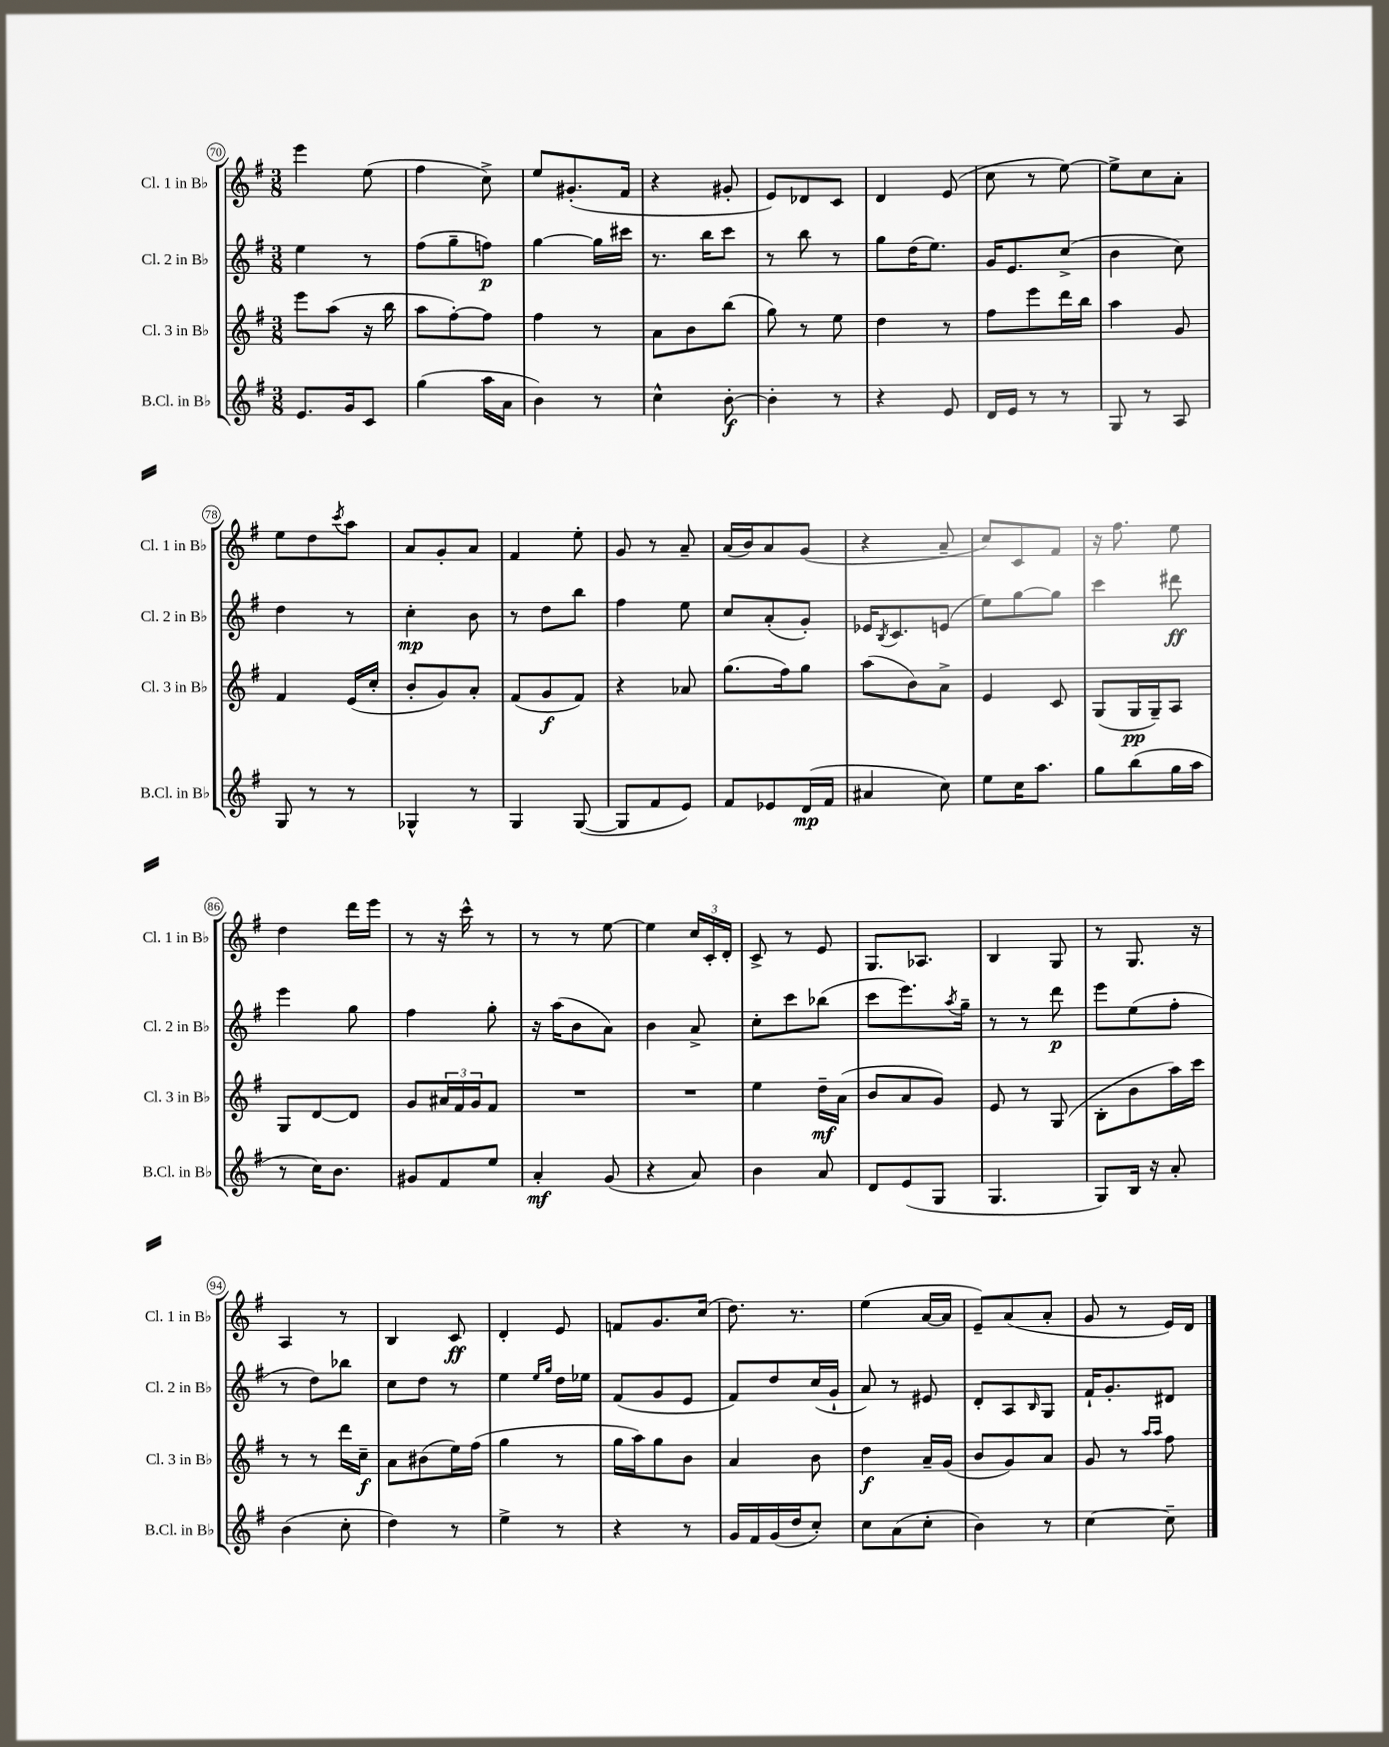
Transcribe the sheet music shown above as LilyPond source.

<<
\new StaffGroup <<
\new Staff = "s0" \with { instrumentName = "Cl. 1 in Bb" shortInstrumentName = "Cl. 1 in Bb" } {
    \clef treble \key g \major \numericTimeSignature \time 3/8
    e'''4 e''8( |
    fis''4 c''8->) |
    e''8 gis'8.-.( fis'16 |
    r4 gis'8-. |
    e'8) des'8 c'8 |
    d'4 e'8( |
    c''8 r8 e''8~) |
    e''8-> c''8 a'8-. |
    e''8 d''8 \acciaccatura { c'''8 } a''8 |
    a'8 g'8-. a'8 |
    fis'4 e''8-. |
    g'8 r8 a'8-- |
    a'16( b'16) a'8 g'8( |
    r4 a'8-- |
    c''8) c'8 fis'8 |
    r16 fis''8. e''8 |
    d''4 d'''16 e'''16 |
    r8 r16 c'''16-^ r8 |
    r8 r8 e''8~ |
    e''4 \tuplet 3/2 { c''16 c'16-. d'16-. } |
    c'8-> r8 e'8 |
    g8. aes8. |
    b4 g8 |
    r8 g8. r16 |
    a4 r8 |
    b4 c'8\ff |
    d'4-. e'8 |
    f'8 g'8. c''16( |
    d''8.) r8. |
    e''4( a'16~ a'16 |
    e'8--) a'8( a'8-. |
    g'8 r8 e'16) d'16 \bar "|." |
}
\new Staff = "s1" \with { instrumentName = "Cl. 2 in Bb" shortInstrumentName = "Cl. 2 in Bb" } {
    \clef treble \key g \major \numericTimeSignature \time 3/8
    e''4 r8 |
    fis''8( g''8-- f''8\p) |
    g''4~ g''16 cis'''16 |
    r8. b''16 c'''8 |
    r8 b''8 r8 |
    g''8 d''16( e''8.) |
    g'16 e'8. c''8->( |
    b'4 c''8) |
    d''4 r8 |
    c''4-.\mp b'8 |
    r8 d''8 b''8 |
    fis''4 e''8 |
    c''8 a'8-.( g'8-.) |
    ees'16 \acciaccatura { b8 } c'8. e'8( |
    e''8) g''8~ g''8 |
    c'''4 dis'''8\ff |
    e'''4 g''8 |
    fis''4 g''8-. |
    r16 a''16( b'8 a'8) |
    b'4 a'8-> |
    c''8-. c'''8 bes''8( |
    c'''8 e'''8.) \acciaccatura { a''8 } g''16-- |
    r8 r8 d'''8\p |
    e'''8 e''8( fis''8-. |
    r8 d''8) bes''8 |
    c''8 d''8 r8 |
    e''4 \grace { e''16 g''16 } d''16 ees''16 |
    fis'8( g'8 e'8 |
    fis'8) d''8 c''16( g'16-! |
    a'8) r8 eis'8 |
    d'8-. a8 \grace { b16 } g8 |
    fis'16-! g'8.-. dis'8 \bar "|." |
}
\new Staff = "s2" \with { instrumentName = "Cl. 3 in Bb" shortInstrumentName = "Cl. 3 in Bb" } {
    \clef treble \key g \major \numericTimeSignature \time 3/8
    e'''8 a''8( r16 b''16 |
    a''8 fis''8~-.) fis''8 |
    fis''4 r8 |
    a'8 b'8 b''8( |
    g''8) r8 e''8 |
    d''4 r8 |
    fis''8 e'''8 d'''16 b''16 |
    a''4 g'8 |
    fis'4 e'16( c''16-. |
    b'8-. g'8) a'8-. |
    fis'8( g'8\f fis'8) |
    r4 aes'8 |
    g''8.( fis''16) g''8 |
    a''8( b'8) a'8-> |
    e'4 c'8 |
    g8( g16\pp g16--) a8 |
    g8 d'8~ d'8 |
    g'8 \tuplet 3/2 { ais'16 fis'16 g'16 } fis'8 |
    R4. |
    R4. |
    e''4 d''16--\mf a'16( |
    b'8 a'8 g'8) |
    e'8 r8 g8( |
    b8-. b'8 a''16) c'''16 |
    r8 r8 d'''16 c''16--\f |
    a'8 bis'8( e''16) fis''16( |
    g''4 r8 |
    g''16 a''16) g''8 b'8 |
    a'4 b'8 |
    d''4\f a'16-- g'16( |
    b'8 g'8) a'8 |
    g'8 r8 \grace { a''16 a''16 } fis''8 \bar "|." |
}
\new Staff = "s3" \with { instrumentName = "B.Cl. in Bb" shortInstrumentName = "B.Cl. in Bb" } {
    \clef treble \key g \major \numericTimeSignature \time 3/8
    e'8. g'16 c'8 |
    g''4( a''16 a'16 |
    b'4) r8 |
    c''4-^ b'8~-.\f |
    b'4-. r8 |
    r4 e'8 |
    d'16 e'16 r8 r8 |
    g8 r8 a8 |
    g8 r8 r8 |
    ges4-^ r8 |
    g4 g8~( |
    g8 fis'8 e'8) |
    fis'8 ees'8 d'16\mp( fis'16 |
    ais'4 c''8) |
    e''8 c''16 a''8. |
    g''8 b''8( g''16 a''16 |
    r8 c''16) b'8. |
    gis'8 fis'8 e''8 |
    a'4-.\mf g'8( |
    r4 a'8) |
    b'4 a'8 |
    d'8 e'8( g8 |
    g4. |
    g8) b16 r16 a'8-. |
    b'4( c''8-. |
    d''4) r8 |
    e''4-> r8 |
    r4 r8 |
    g'16 fis'16 g'16( d''16 c''8-.) |
    c''8 a'8( c''8-. |
    b'4) r8 |
    c''4~ c''8-- \bar "|." |
}
>>
>>
\layout { \context { \Score currentBarNumber = #70 \override BarNumber.stencil = #(make-stencil-circler 0.1 0.3 ly:text-interface::print) } }
